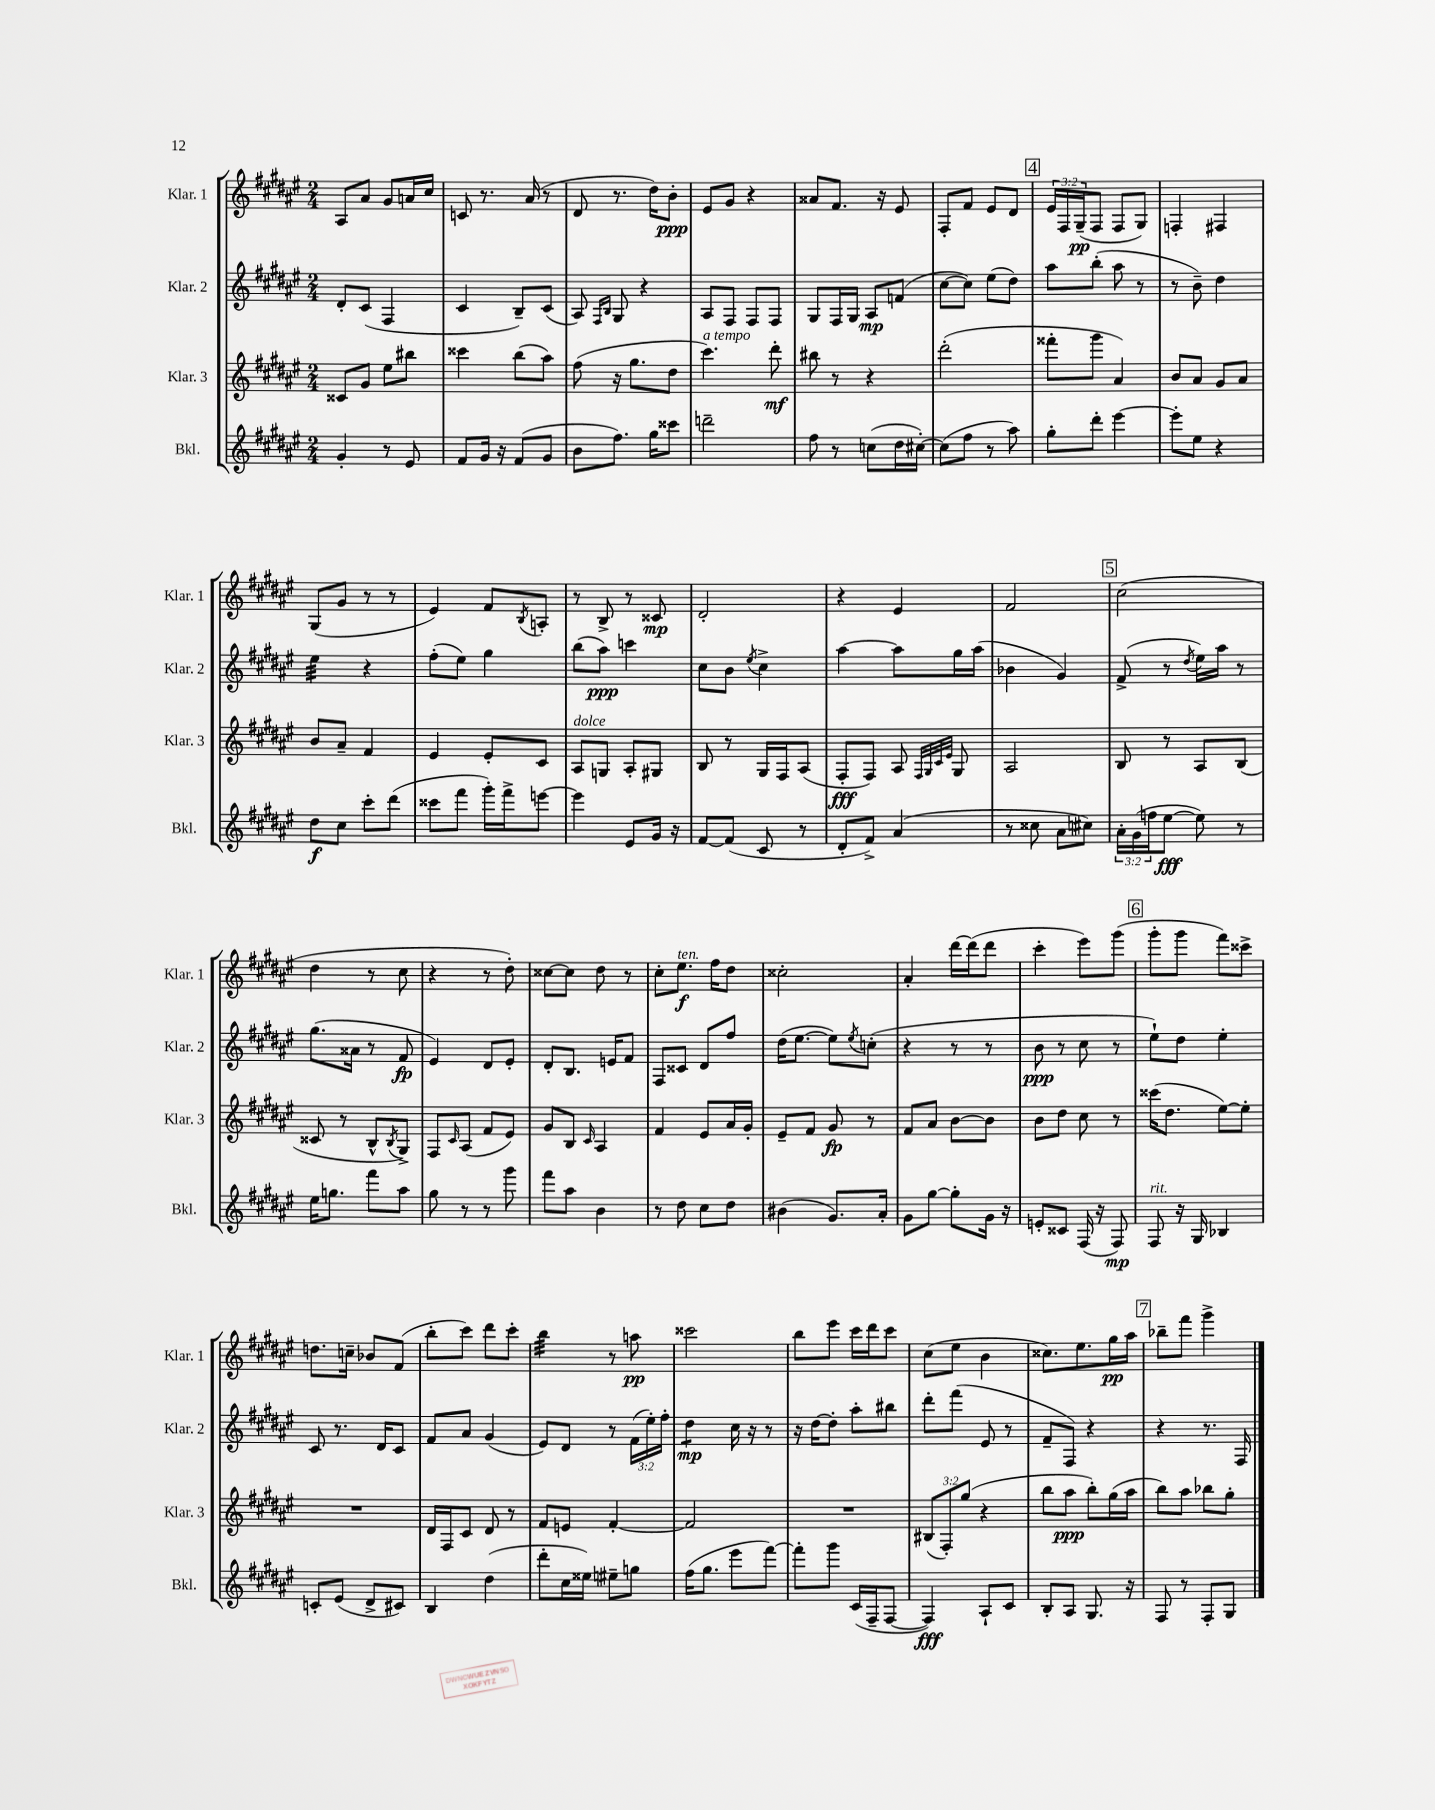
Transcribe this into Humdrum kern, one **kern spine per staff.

**kern	**kern	**kern	**kern
*staff4	*staff3	*staff2	*staff1
*clefG2	*clefG2	*clefG2	*clefG2
*k[f#c#g#d#a#e#]	*k[f#c#g#d#a#e#]	*k[f#c#g#d#a#e#]	*k[f#c#g#d#a#e#]
*M2/4	*M2/4	*M2/4	*M2/4
4g#'/	8c##/L	8d#'/L	8A#/L
.	8g#/J	(8c#/J	8a#/J
8r	8ee#\L	4F#/	8g#/L
8e#/	8bb#\J	.	16a/L
.	.	.	16cc#/JJ
=	=	=	=
8f#/L	4ccc##\	4c#/	8c/
16g#/Jk	.	.	8.r
16r	.	.	.
(8f#/L	(8bb\L	8B~/L)	.
.	.	.	(16a#/
8g#/J	8aa#\J)	(8c#/J	8r
=	=	=	=
8b\L	(8ff#\	8A#/)	8d#/
.	.	16qqF#/LL	.
.	.	16qqB/JJ	.
8.ff#\J)	16r	8G#/	8.r
.	8.gg#\L	.	.
.	.	4r	.
16gg#\LK	.	.	16dd#\LK)
8ccc##\J	8dd#\J	.	8b'\J
=	=	=	=
2ddd~\	4.ccc#\)	8A#/L	8e#/L
.	.	8F#/J	8g#/J
.	.	8F#/L	4r
.	8ddd#'\	8F#/J	.
=	=	=	=
8ff#\	8bb#\	8G#/L	8a##/L
8r	8r	16F#/L	8.f#/J
.	.	16G#/JJ	.
(8cc\L	4r	8A#/L	.
.	.	.	16r
16dd#\L	.	(8f/J	8e#/
[16cc#'\JJ)	.	.	.
=	=	=	=
(8cc#\]L	(2ddd#'\	[8cc#\L	8F#'/L
8ff#\J	.	8cc#\]J)	8f#/J
8r	.	(8ee#\L	8e#/L
8aa#\)	.	8dd#\J)	8d#/J
=	=	=	=
8gg#'\L	8fff##'\L	8aa#\L	24e#/LL
.	.	.	24F#/
.	.	.	(24G#~/J
8ddd#'\J	8ggg#\J	(8bb'\J	8F#/J
[4eee#\	4a#/)	8aa#\	8F#/L
.	.	8r	8G#/J)
=	=	=	=
8eee#'\]L	8b/L	8r	4F'/
8ee#\J	8a#/J	8b~\)	.
4r	8g#/L	4dd#\	4F#/
.	8a#/J	.	.
=	=	=	=
8dd#\L	8b/L	4ee#\	(8G#/L
8cc#\J	8a#~/J	.	8g#/J
8ccc#'\L	4f#/	4r	8r
(8ddd#\J	.	.	8r
=	=	=	=
8ccc##\L	4e#/	(8ff#'\L	4e#/)
8fff#\J	.	8ee#\J)	.
16ggg#'\LL)	8e#'/L	4gg#\	8f#/L
16fff#^\J	.	.	.
.	.	.	8qB/
[8eee\J	8c#/J	.	8A'/J
=	=	=	=
4eee\]	8A#/L	(8bb\L	8r
.	8G/J	8aa#\J)	8B^/
8e#/L	8A#'/L	4ccc\	8r
16g#/Jk	8G#/J	.	8c##/
16r	.	.	.
=	=	=	=
[8f#/L	8B/	8cc#\L	2d#'/
(8f#/]J	8r	8b\J	.
.	.	8qee#/	.
8c#/	16G#/LL	4cc#^\	.
.	16F#/J	.	.
8r	(8A#/J	.	.
=	=	=	=
8d#'/L	8F#'/L	[4aa#\	4r
8f#^/J)	8F#/J)	.	.
(4a#/	8A#/	8aa#\]L	4e#/
.	32qqF#/LLL	.	.
.	32qqG#/	.	.
.	32qqc#/	.	.
.	32qqe#/JJJ	.	.
.	8G#/	16gg#\L	.
.	.	(16aa#\JJ	.
=	=	=	=
8r	2A#/	4b-\	2f#/
8cc##\	.	.	.
8a#\L	.	4g#/)	.
8cc#\J)	.	.	.
=	=	=	=
24a#'\LL	8B/	(8f#^/	(2cc#\
(24g#\	.	.	.
24ff\J	.	.	.
[8ee#\J	8r	8r	.
.	.	8qdd#/	.
8ee#\])	8A#/L	16ee#\LL)	.
.	.	16aa#\JJ	.
8r	(8B/J	8r	.
=	=	=	=
16ee#\LK	8c##/	(8.gg#\L	4dd#\
8.gg\J	.	.	.
.	8r	.	.
.	.	16a##\Jk	.
8fff#\L	8B^^/L	8r	8r
.	8qB/	.	.
8aa#\J	8G#^/J)	8f#/	8cc#\
=	=	=	=
8gg#\	8F#/L	4e#/)	4r
.	16qqc#/	.	.
8r	(8A#/J	.	.
8r	8f#/L	8d#/L	8r
8ggg#\	8e#/J)	8e#'/J	8dd#'\)
=	=	=	=
8fff#\L	8g#/L	8d#'/L	[8cc##\L
8aa#\J	8B/J	8.B/J	8cc##\]J
.	16qqc#/	.	.
4b\	4A#/	.	8dd#\
.	.	16e/LK	.
.	.	8f#/J	8r
=	=	=	=
8r	4f#/	8F#/L	8cc#'\L
8dd#\	.	8c##/J	8.ee#\J
8cc#\L	8e#/L	8d#/L	.
.	.	.	16ff#\LK
8dd#\J	16a#/L	8ff#/J	8dd#\J
.	16g#'/JJ	.	.
=	=	=	=
(4b#\	8e#~/L	(16dd#\LK	2cc##'\
.	.	[8.ee#\J	.
.	8f#/J	.	.
8.g#/L)	8g#/	8ee#\]L)	.
.	.	8qee#/	.
.	8r	(8cc'\J	.
16a#'/Jk	.	.	.
=	=	=	=
8g#\L	8f#/L	4r	4a#'/
[8gg#\J	8a#/J	.	.
8gg#'\]L	[8b\L	8r	[16ddd#\LL
.	.	.	(16ddd#\]J
16g#\Jk	8b\]J	8r	8ddd#\J
16r	.	.	.
=	=	=	=
8e'/L	8b\L	8b\	4ccc#'\
8c##/J	8dd#\J	8r	.
(16F#/	8cc#\	8cc#\	8eee#\L)
16r	.	.	.
8F#/)	8r	8r	(8ggg#\J
=	=	=	=
8F#/	(16ccc##\LK	8ee#`\L)	8ggg#'\L
.	8.dd#\J	.	.
16r	.	8dd#\J	8ggg#\J
16G#/	.	.	.
4B-/	[8ee#\L)	4ee#'\	8fff#\L)
.	8ee#'\]J	.	8ccc##^\J
=	=	=	=
8c'/L	2r	8c#/	8.dd\L
(8e#/J	.	8.r	.
.	.	.	16cc~\Jk
8d#^/L	.	.	8b-/L
.	.	16d#/LK	.
8c#/J)	.	8c#/J	(8f#/J
=	=	=	=
4B/	16d#/LL	8f#/L	8bb'\L
.	16F#/J	.	.
.	8c#/J	8a#/J	8ccc#\J)
(4dd#\	8d#/	(4g#/	8ddd#\L
.	8r	.	8ccc#'\J
=	=	=	=
8ddd#'\L	8f#/L	8e#/L)	4bb\
16cc#\L	8e/J	8d#/J	.
16ee##\JJ)	.	.	.
8ee#~\L	[4f#'/	8r	8r
8gg\J	.	(24f#\LL	8aa\
.	.	24ee#'\)	.
.	.	24ff#'\JJ	.
=	=	=	=
(16ff#\LK	2f#/]	4dd#\	2ccc##\
8.gg#\J	.	.	.
8eee#\L	.	16cc#\	.
.	.	16r	.
[8fff#\J)	.	8r	.
=	=	=	=
8fff#'\]L	2r	16r	8bb\L
.	.	[16dd#\LK	.
8ggg#\J	.	8dd#'\]J	8eee#\J
(16c#/LL	.	8aa#'\L	16ccc#\LL
16F#~/J	.	.	16ddd#\J
[8F#/J	.	8bb#\J	8ccc#\J
=	=	=	=
4F#/])	(12B#/L	8ddd#'\L	(8cc#\L
.	12F#'/)	.	.
.	.	(8fff#\J	8ee#\J
.	(12gg#/J	.	.
8A#`/L	4r	8e#/	4b\
8c#/J	.	8r	.
=	=	=	=
8B'/L	8bb\L	8f#~/L	8.cc##\L)
8A#/J	8aa#\J	8F#/J)	.
.	.	.	8.ee#\
8.G#/	8bb'\L)	4r	.
.	(16gg#\L	.	16gg#\L
16r	16aa#\JJ	.	16aa#\JJ
=	=	=	=
8F#/	8bb\L)	4r	8bb-~\L
8r	8aa#\J	.	8fff#\J
8F#'/L	8bb-\L	8.r	4ggg#^\
8G#/J	8gg#'\J	.	.
.	.	16F#/	.
==	==	==	==
*-	*-	*-	*-
